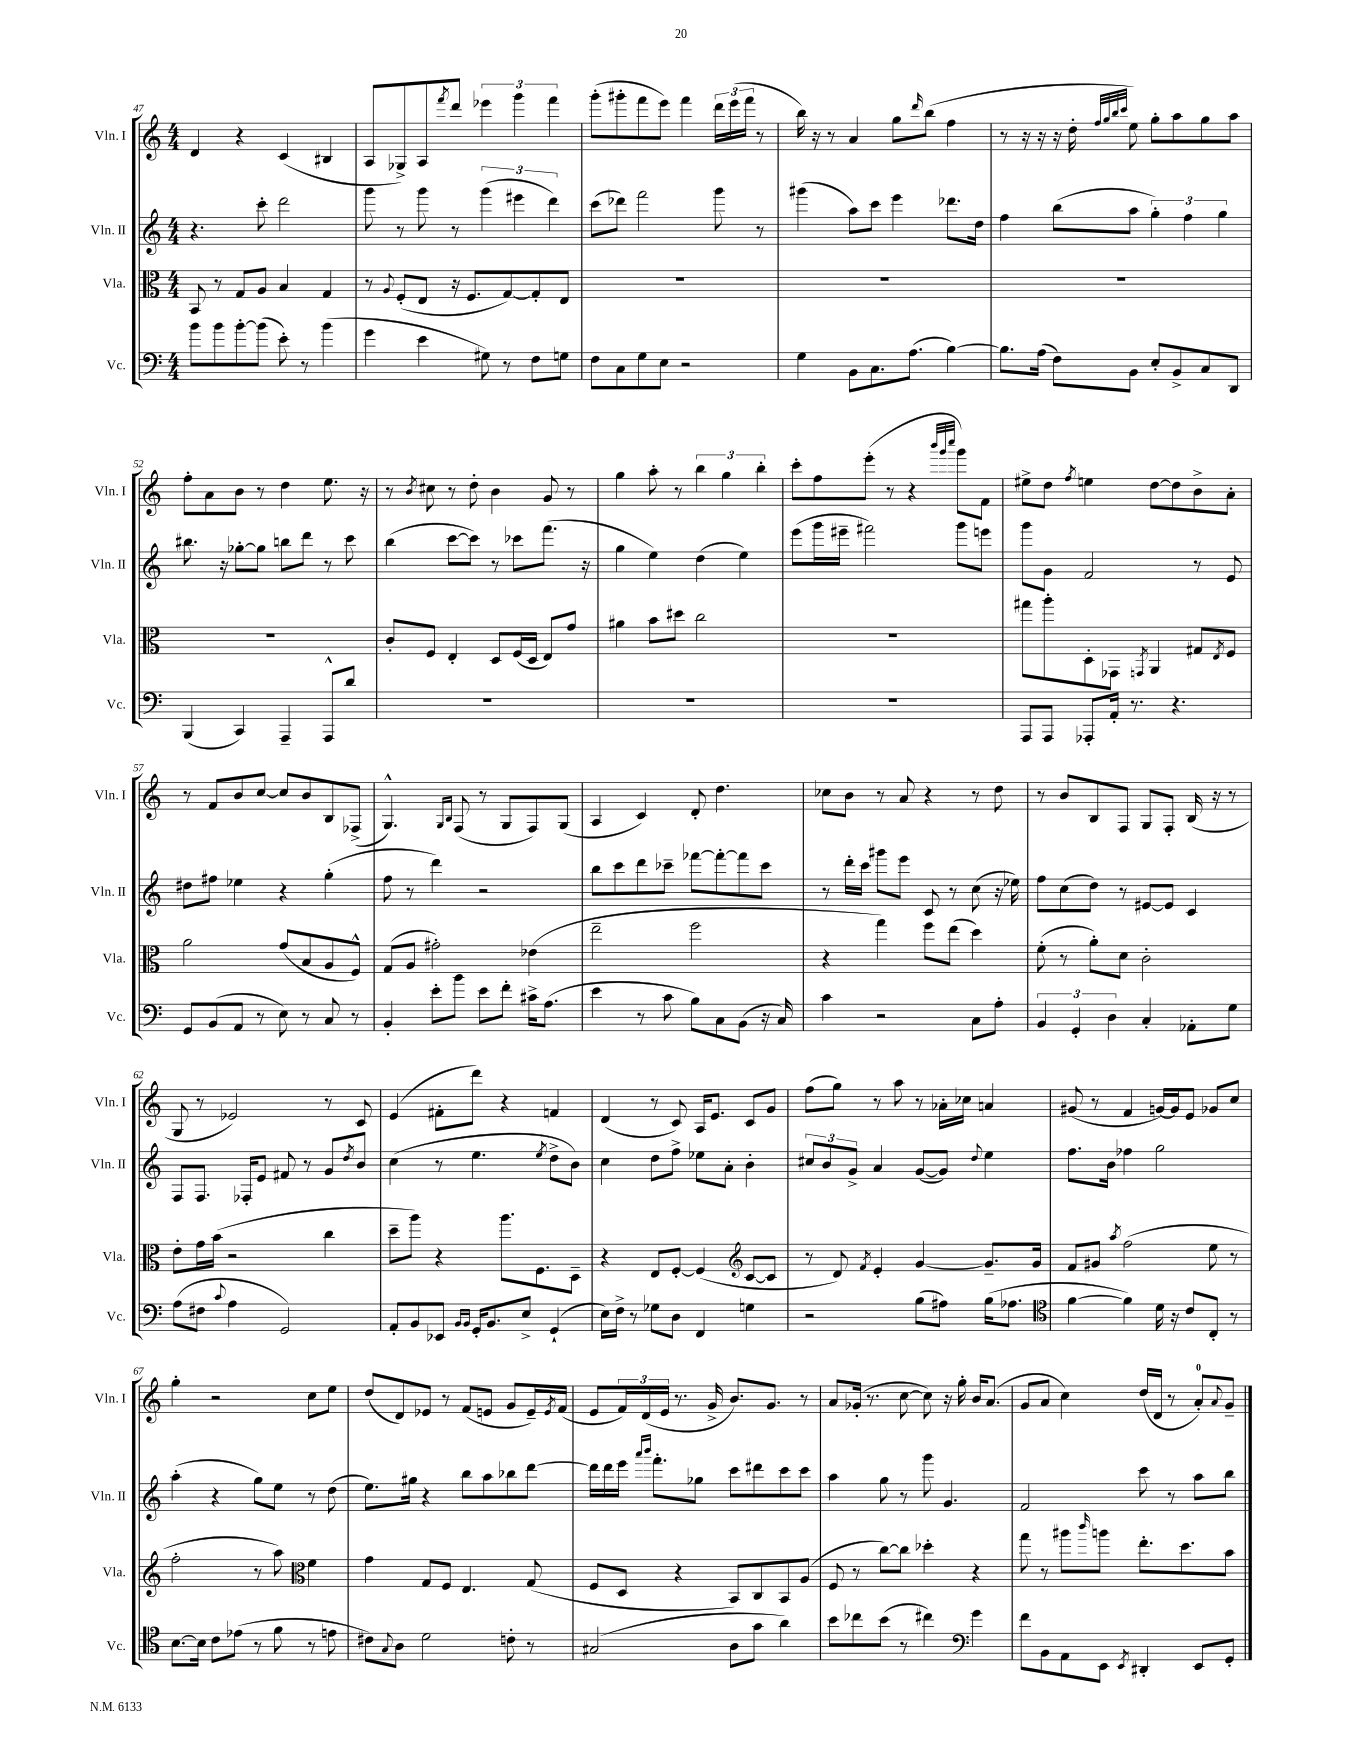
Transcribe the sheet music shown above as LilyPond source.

<<
\new StaffGroup <<
\new Staff = "s0" \with { instrumentName = "Vln. I" shortInstrumentName = "Vln. I" } {
    \clef treble \key c \major \numericTimeSignature \time 4/4
    d'4 r4 c'4( bis4 |
    a8 ges8->) a8 \acciaccatura { f'''8 } d'''8 \tuplet 3/2 { ees'''4 g'''4 f'''4 } |
    g'''8-.( gis'''8-. f'''8 e'''8) f'''4 \tuplet 3/2 { d'''16 e'''16( f'''16 } r8 |
    b''16) r16 r8 a'4 g''8 \grace { d'''16 } b''8( f''4 |
    r8 r16 r16 r16 d''16-. \grace { f''32 g''32 b''32 c'''32 } e''8) g''8-. a''8 g''8 a''8 |
    f''8-. a'8 b'8 r8 d''4 e''8. r16 |
    r8 \acciaccatura { b'8 } cis''8 r8 d''8-. b'4 g'8 r8 |
    g''4 a''8-. r8 \tuplet 3/2 { b''4 g''4 b''4-. } |
    c'''8-. f''8 e'''8-.( r8 r4 \grace { b'''32 g'''32 c''''32 } g'''8) f'8 |
    eis''8-> d''8 \acciaccatura { f''8 } e''4 d''8~ d''8 b'8-> a'8-. |
    r8 f'8 b'8 c''8~ c''8 b'8 b8 fes8->( |
    g4.-^) \grace { g16 b16 } f8( r8 g8 f8) g8( |
    a4 c'4) d'8-. d''4. |
    ces''8 b'8 r8 a'8 r4 r8 d''8 |
    r8 b'8 b8 f8 g8 f8-. b16( r16 r8 |
    g8 r8 ees'2) r8 c'8 |
    e'4( fis'8-. d'''8) r4 f'4 |
    d'4( r8 c'8) a16 e'8. c'8 g'8 |
    f''8( g''8) r8 a''8 r8 aes'16-. ces''16 a'4 |
    gis'8( r8 f'4 g'16~) g'16 e'8 ges'8 c''8 |
    g''4-. r2 c''8 e''8 |
    d''8( d'8) ees'8 r8 f'8( e'8 g'8 e'16--) \acciaccatura { e'8 } f'16( |
    e'8 \tuplet 3/2 { f'16) d'16( e'16 } r8. g'16-> b'8.) g'8. r8 |
    a'8 ges'16-.( r8. c''8~ c''8) r16 g''16-. b'16 a'8.( |
    g'8 a'8 c''4) d''16( d'16 r8 a'8-0-.) \appoggiatura { a'8 } g'8-- \bar "|." |
}
\new Staff = "s1" \with { instrumentName = "Vln. II" shortInstrumentName = "Vln. II" } {
    \clef treble \key c \major \numericTimeSignature \time 4/4
    r4. c'''8-. d'''2 |
    g'''8 r8 g'''8 r8 \tuplet 3/2 { g'''4( eis'''4 d'''4) } |
    c'''8( des'''8) f'''2 g'''8 r8 |
    gis'''4( a''8) c'''8 e'''4 des'''8. d''16 |
    f''4 b''8( a''8 \tuplet 3/2 { g''4-.) f''4 g''4 } |
    bis''8. r16 ges''8~-. ges''8 b''8 d'''8 r8 c'''8 |
    b''4( c'''8~ c'''8) r8 ces'''8 f'''8.( r16 |
    g''4 e''4) d''4( e''4) |
    e'''8( g'''16 eis'''16-- fis'''2) g'''8 e'''8 |
    g'''8 g'8 f'2 r8 e'8 |
    dis''8 fis''8 ees''4 r4 g''4-.( |
    f''8 r8 d'''4) r2 |
    b''8 c'''8 d'''8 ces'''8-- fes'''8~ fes'''8~-. fes'''8 ces'''8 |
    r8 d'''16-. c'''16 gis'''8 e'''8 c'8 r8 c''8( r16 ees''16) |
    f''8 c''8( d''8) r8 eis'8~ eis'8 c'4 |
    f8 f8. fes16-. e'8 fis'8 r8 g'8 \acciaccatura { d''8 } b'8 |
    c''4( r8 e''4. \acciaccatura { e''8 } d''8-> b'8) |
    c''4 d''8 f''8-> ees''8 a'8-. b'4-. |
    \tuplet 3/2 { cis''8 b'8 g'8-> } a'4 g'8~( g'8) \appoggiatura { d''8 } e''4 |
    f''8. b'16 fes''4 g''2 |
    a''4-.( r4 g''8) e''8 r8 d''8( |
    e''8.) gis''16 r4 b''8 a''8 bes''8 d'''8~ |
    d'''16 d'''16 e'''16 \grace { a'''16 b'''16 } f'''8.-. ges''8 c'''8 dis'''8 c'''8 c'''8 |
    a''4 g''8 r8 g'''8 g'4. |
    f'2 c'''8 r8 a''8 b''8 \bar "|." |
}
\new Staff = "s2" \with { instrumentName = "Vla." shortInstrumentName = "Vla." } {
    \clef alto \key c \major \numericTimeSignature \time 4/4
    b,8 r8 g8 a8 b4 g4 |
    r8 \appoggiatura { a8 } f8-.( e8 r16 f8. g8~) g8-. e8 |
    R1 |
    R1 |
    R1 |
    R1 |
    c'8-. f8 e4-. d8 f16( d16 e8) g'8 |
    ais'4 b'8 dis''8 c''2 |
    R1 |
    gis''8 a''8-. d8-. ges,8 \acciaccatura { g,8 } a,4 gis8 \acciaccatura { e8 } f8 |
    a'2 g'8( b8 a8 f8-^) |
    g8( a8 gis'2-.) ees'4( |
    e''2-- f''2 |
    r4 g''4) f''8 e''8( d''4) |
    f'8-.( r8 a'8-.) d'8 c'2-. |
    e'8-. g'16 b'16( r2 c''4 |
    d''8-- a''8) r4 a''8. f8. d8-- |
    r4 e8 f8~-. f4( \clef treble c'8~ c'8 |
    r8 d'8) \acciaccatura { f'8 } e'4-. g'4~ g'8.-- g'16 |
    f'8 gis'8 \acciaccatura { a''8 } f''2( e''8 r8 |
    f''2-. r8 a''8) \clef alto f'4 |
    g'4 g8 f8 e4. g8( |
    f8 d8 r4 b,8) c8 b,8 a8( |
    f8 r8 c''8~) c''8 des''4-. r4 |
    g''8 r8 ais''8 \grace { c'''16 } a''8 e''8.-. d''8. b'8 \bar "|." |
}
\new Staff = "s3" \with { instrumentName = "Vc." shortInstrumentName = "Vc." } {
    \clef bass \key c \major \numericTimeSignature \time 4/4
    b'8 b'8 b'8~-. b'8( e'8-.) r8 b'4( |
    g'4 e'4 gis8) r8 f8 g8 |
    f8 c8 g8 e8 r2 |
    g4 b,8 c8. a8.( b4~) |
    b8. a16( f8) b,8 e8-. b,8-> c8 d,8 |
    b,,4( c,4) a,,4-- a,,8-^ d'8 |
    R1 |
    R1 |
    R1 |
    a,,8 a,,8 aes,,8-. a,16-. r8. r4. |
    g,8 b,8( a,8 r8 e8) r8 c8 r8 |
    b,4-. e'8-. b'8 e'8 f'8-. cis'16-> a8.( |
    e'4 r8 c'8 b8) c8 b,8( r16 c16) |
    c'4 r2 c8 a8-. |
    \tuplet 3/2 { b,4 g,4-. d4 } c4-. aes,8-. g8 |
    a8( fis8 \appoggiatura { c'8 } a4 g,2) |
    a,8-. b,8 ees,8 \grace { b,16 b,16 } g,16-. b,8. e8-> g,4-!( |
    e16) f16-> r8 ges8 d8 f,4 g4 |
    r2 b8( ais8) b16( aes8. |
    \clef tenor f'4~ f'4) d'16 r16 c'8 c8-. r8 |
    b8.~ b16 c'8 ees'8( r8 f'8 r8 e'8 |
    cis'8) \appoggiatura { g8 } a8 d'2 c'8-. r8 |
    gis2( a8 g'8 a'4) |
    b'8 ces''8 b'8( r8 cis''4) \clef bass g'4 |
    f'8 b,8 a,8 e,8 \acciaccatura { e,8 } dis,4-. e,8 g,8-. \bar "|." |
}
>>
>>
\layout { \context { \Score currentBarNumber = #47 } }
